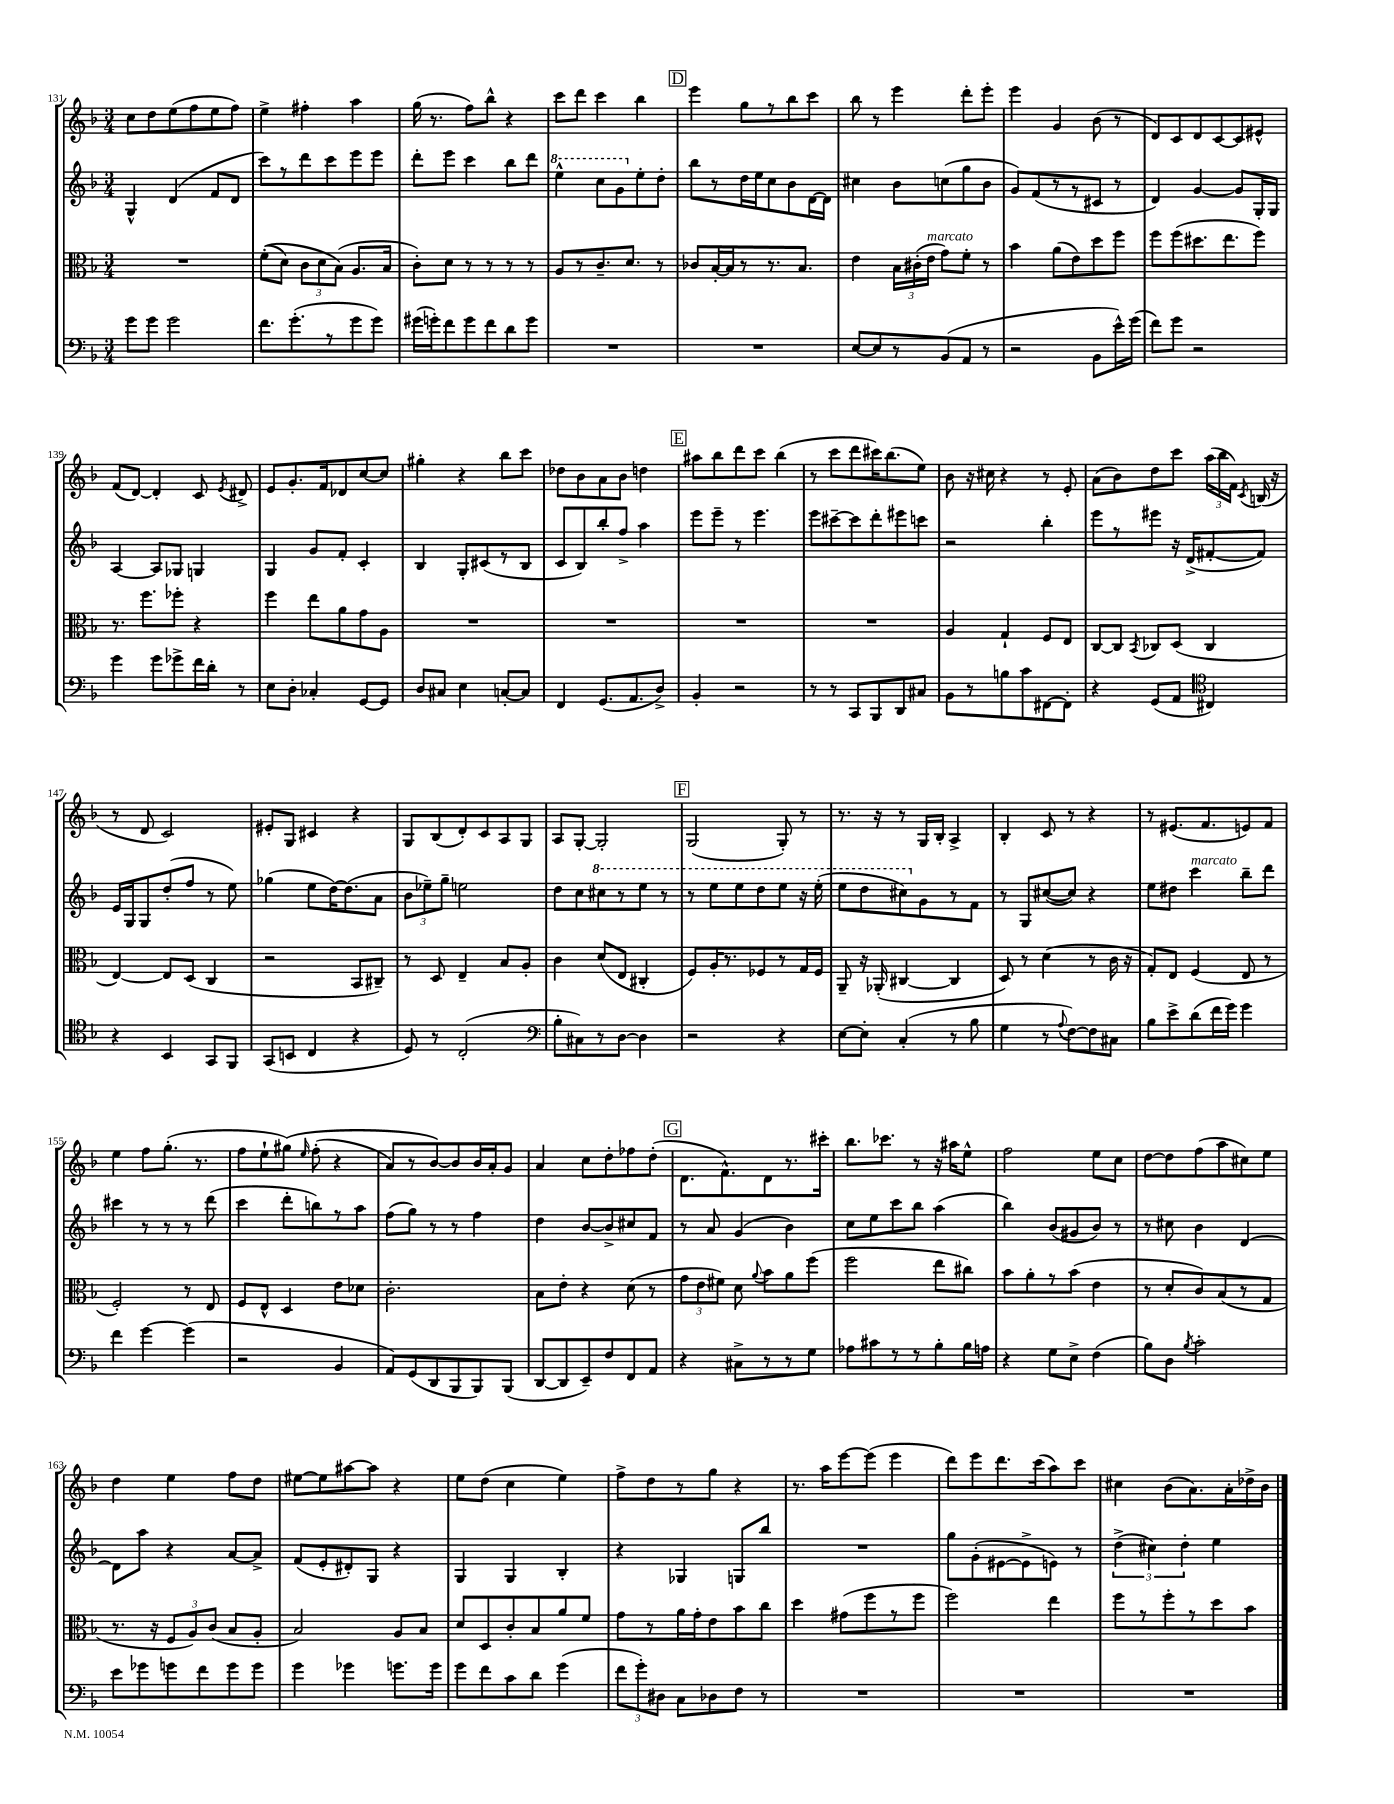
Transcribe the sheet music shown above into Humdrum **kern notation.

**kern	**kern	**kern	**kern
*part4	*part3	*part2	*part1
*staff4	*staff3	*staff2	*staff1
*clefF4	*clefC3	*clefG2	*clefG2
*k[b-]	*k[b-]	*k[b-]	*k[b-]
*M3/4	*M3/4	*M3/4	*M3/4
=131	=131	=131	=131
8g\L	2.r	4G^^/	8cc\L
8g\J	.	.	8dd\
2g\	.	(4d/	(8ee\
.	.	.	8ff\
.	.	8f/L	8ee\
.	.	8d/J	8ff\J)
=132	=132	=132	=132
8.f\L	((8f'\L	8ccc\L)	4ee^\
.	8d\J)	8r	.
(8.g'\	.	.	.
.	12c\L	8ddd\	4ff#X'\
.	12d\	.	.
8r	.	8ccc\	.
.	(12B-\J)	.	.
8g\	8.A/L	8eee\	4aa\
8g\J)	.	8eee\J	.
.	16B-/Jk	.	.
=133	=133	=133	=133
(16g#X\LL	8c'\L)	8ddd'\L	(16gg\
16gn'\J)	.	.	8.r
8f\	8d\J	8eee\J	.
8g\	8r	4ccc\	8ff\L)
8f\	8r	.	8bb-^^\J
8d\	8r	8bb-\L	4r
8g\J	8r	8ddd\J	.
=134	=134	=134	=134
*	*	*8va	*
2.r	8A/L	4eee^^\	8ccc\L
.	8r	.	8ddd\J
.	8.c~/	8ccc\L	4ccc\
.	.	8gg\	.
.	8.d/J	.	.
*	*	*X8va	*
.	.	8ee'\	4bb-\
.	8r	8dd'\J	.
!!LO:REH:place=s1:t=D
=135	=135	=135	=135
2.r	8c-X/L	8bb-\L	4eee\
.	[16B-'/L	8r	.
.	16B-/J]	.	.
.	8r	16dd\L	8gg\L
.	.	16ee\J	.
.	8.r	8cc\	8r
.	.	8b-\	8bb-\
.	8.B-/J	.	.
.	.	[16d\L	8ccc\J
.	.	16d\JJ]	.
=136	=136	=136	=136
[8E/L	4e\	4cc#X\	8bb-\
8E/]	.	.	8r
8r	24B-\LL	8b-\L	4eee\
.	(24c#X'\	.	.
!	!LO:TX:a:i:t=marcato	!	!
.	24e\JJ	.	.
(8BB-/	8g\L)	(8ccn\	.
8AA/J	8f'\J	8gg\	8ddd'\L
8r	8r	8b-\J	8eee'\J
=137	=137	=137	=137
2r	4b-\	8g/L)	4eee\
.	.	(8f/	.
.	(8a\L	8r	4g/
.	8e\)	8r	.
8BB-\L	8dd\	8c#X/J	(8b-\
16e^^\L)	8ff\J	8r	8r
(16g\JJ	.	.	.
=138	=138	=138	=138
8f\L)	8ff\L	4d/)	8d/L)
8g\J	(8ff\	.	8c/
2r	8.dd#X\	[4g/	8d/
.	.	.	[8c/
.	8.ee\	.	.
.	.	8g/L]	8c/]
.	8ff\J)	16G'/L	8e#X^^/J
.	.	16G/JJ	.
!!LO:LB:g=z
=139	=139	=139	=139
4g\	8.r	[4A/	(8f/L
.	.	.	[8d/J)
.	8.ff\L	.	.
8g\L	.	8A/L]	4d'/]
8g-X^\	8ff-X'\J	8G-X/J	.
16f\L	4r	4Gn/	8c/
16d'\JJ	.	.	.
.	.	.	8qe/
8r	.	.	8d#X^/
=140	=140	=140	=140
8E\L	4ff\	4G/	8e/L
8D'\J	.	.	8.g'/
4C-X'/	8ee\L	8g/L	.
.	.	.	16f/k
.	8a\	8f'/J	8d-X/
[8GG/L	8g\	4c'/	[8cc/
8GG/J]	8A\J	.	8cc/J]
=141	=141	=141	=141
8D/L	2.r	4B-/	4gg#X'\
8C#X/J	.	.	.
4E\	.	8G'/L	4r
.	.	(8c#X/	.
[8Cn'/L	.	8r	8bb-\L
8C/J]	.	8B-/J	8ccc\J
=142	=142	=142	=142
4FF/	2.r	8c/L	8dd-X\L
.	.	8B-/)	8b-\
(8.GG/L	.	8bb-'/	8a\
.	.	8ff^/J	8b-\J
8.AA/	.	.	.
.	.	4aa\	4ddn\
8D^/J)	.	.	.
!!LO:REH:place=s1:t=E
=143	=143	=143	=143
4BB-'/	2.r	8eee\L	8aa#X\L
.	.	8eee~\J	8bb-\
2r	.	8r	8ddd\
.	.	4.eee\	8ccc\J
.	.	.	(4bb-\
=144	=144	=144	=144
8r	2.r	8eee\L	8r
8r	.	[8ccc#X~\	8ccc\L
8CC/L	.	8ccc#\]	8ddd\
8BBB-/	.	8ddd'\	16ccc#X\K)
.	.	.	(8.bb-\
8DD/	.	8eee#X\	.
8C#X/J	.	8cccn\J	8ee\J)
=145	=145	=145	=145
8BB-\L	4A/	2r	8b-\
8r	.	.	16r
.	.	.	16cc#X\
8Bn\	4G`/	.	4r
8c\	.	.	.
[8FF#X\	8F/L	4bb-'\	8r
8FF#'\J]	8E/J	.	8e'/
=146	=146	=146	=146
4r	[8C/L	8eee\L	(8a\L
.	8C/J]	8r	8b-\)
.	8qBB-/	.	.
(8GG/L	8C-X/L	8eee#X\J	8dd\
8AA/J	(8D/J	16r	8ccc\J
.	.	(16d^/KL	.
*clefC4	*	*	*
4C#X/)	4C-/	[8f#X'/	(24aa\LL
.	.	.	24bb-\
.	.	.	24f\JJ)
.	.	.	8qc/
.	.	8f#/J])	(16Bn/
.	.	.	16r
!!LO:LB:g=z
=147	=147	=147	=147
4r	[4E/)	16e/LL	8r
.	.	16G/J	.
.	.	8G/	8d/
4BB-/	8E/L]	(8dd'/	2c/)
.	(8D/J	8ff/J	.
8GG/L	4C/	8r	.
8FF/J	.	8ee\)	.
=148	=148	=148	=148
(8GG/L	2r	(4gg-X\	8e#X'/L
8BBn/J	.	.	8G/J
4C/	.	8ee\L	4c#X/
.	.	[16dd\K)	.
.	.	(8.dd\]	.
4r	8BB-/L	.	4r
.	8C#X~/J)	8a\J	.
=149	=149	=149	=149
8D/)	8r	12b-\L	8G/L
.	.	12ee-X~\)	.
8r	8D/	.	(8B-/
.	.	12gg~\J	.
(2C'/	4E~/	2een\	8d'/)
.	.	.	8c/
.	8B-/L	.	8A/
.	8A'/J	.	8G/J
=150	=150	=150	=150
*clefF4	*	*	*
8B-'\L	4c\	8dd\L	8A/L
8C#X\)	.	8cc\	[8G'/J
*	*	*8va	*
8r	(8d/L	8ccc#X\	2G'/]
[8D\J	8E/J	8r	.
4D\]	4C#X'/	8eee\J	.
.	.	8r	.
!!LO:REH:place=s1:t=F
=151	=151	=151	=151
2r	8F/L)	8r	(2G/
.	16A'/K	8eee\L	.
.	8.r	.	.
.	.	8eee\	.
.	8F-X/	8ddd\	.
4r	8r	8eee\J	8G'/)
.	16G/L	16r	8r
.	16F-/JJ	(16eee'\	.
=152	=152	=152	=152
[8E\L	8AA~/	8eee\L	8.r
8E'\J]	16r	8ddd\	.
.	(16AA-X'/	.	16r
(4C'/	[4C#X/	8ccc#X\)	8r
*	*	*X8va	*
.	.	8g\	16G/LL
.	.	.	16B-'/JJ
8r	4C#/]	8r	4A^/
8B-\	.	8f\J	.
=153	=153	=153	=153
4G\	8D/)	8r	4B-'/
.	8r	8G/L	.
8r	(4d\	([8cc#X/	8c/
8qqA/	.	.	.
[8F\L)	.	8cc#/J])	8r
8F\]	8r	4r	4r
8C#X\J	16c\	.	.
.	16r	.	.
=154	=154	=154	=154
8B-\L	8G'/L)	8ee\L	8r
8e^\	8E/J	8dd#X\J	(8.e#X/L
!	!	!LO:TX:a:i:t=marcato	!
(8d\	(4F/	4ccc\	.
.	.	.	8.f/
16f\L	.	.	.
16g\JJ)	.	.	.
4g\	8E/	8bb-~\L	8en/)
.	8r	8ddd\J	8f/J
!!LO:LB:g=z
=155	=155	=155	=155
4f\	2F'/)	4ccc#X\	4ee\
[4g\	.	8r	8ff\L
.	.	8r	(8.gg'\J
(4g\]	8r	8r	.
.	.	.	8.r
.	8E/	(8ddd\	.
=156	=156	=156	=156
2r	8F/L	4ccc\	8ff\L
.	8E^^/J	.	8ee`\
.	4D/	8ddd'\L	(8gg#X\J)
.	.	.	16qqee/
.	.	8bbn\)	(8ff'\
4BB-/	8e\L	8r	4r
.	8d-X\J	8aa\J	.
=157	=157	=157	=157
8AA/L)	2.c'\	(8ff\L	8a/L)
(8GG/	.	8gg\J)	8r
8DD/	.	8r	[8b-/)
8BBB-/	.	8r	8b-/]
8BBB-/)	.	4ff\	16b-/L
.	.	.	16a'/J
(8BBB-/J	.	.	8g/J
=158	=158	=158	=158
[8DD/L	8B-\L	4dd\	4a/
8DD/]	8e'\J	.	.
8EE~/)	4r	[8b-/L	8cc\L
8F/	.	8b-^/]	8dd'\
8FF/	(8d\	8cc#X/	8ff-X\
8AA/J	8r	8f/J	(8dd'\J
!!LO:REH:place=s1:t=G
=159	=159	=159	=159
4r	12g\L	8r	8.d\L
.	12e\	.	.
.	.	8a/	.
.	12f#X\J)	.	.
.	.	.	8.f^^\)
8C#X^\L	8d\	(4g/	.
.	8qqa/	.	.
8r	8b-\L	.	8d\
8r	8a\	4b-\)	8.r
8G\J	(8ff\J	.	.
.	.	.	16ccc#X'\Jk
=160	=160	=160	=160
8A-X\L	2ff\	8cc\L	8.bb-\L
8c#X\	.	8ee\	.
.	.	.	8.ccc-X\J
8r	.	8ccc\	.
8r	.	8bb-\J	8r
8B-'\	8ee\L	(4aa\	16r
.	.	.	16aa#X\KL
16B-\L	8cc#X\J)	.	8ee^^\J
16An\JJ	.	.	.
=161	=161	=161	=161
4r	8b-\L	4bb-\)	2ff\
.	8a'\	.	.
8G\L	8r	(8b-/L	.
8E^\J	(8b-\J	8g#X/	.
(4F\	4e\	8b-/J)	8ee\L
.	.	8r	8cc\J
=162	=162	=162	=162
8B-\L)	8r	8r	[8dd\L
8D\J	8d'/L	8cc#X\	8dd\]
8qB-/	.	.	.
2c'\	8c/)	4b-\	(8ff\
.	(8B-/	.	8aa\
.	8r	[4d/	8cc#X\)
.	8G/J	.	8ee\J
!!LO:LB:g=z
=163	=163	=163	=163
8e\L	8.r	8d\L]	4dd\
8g-X\	.	8aa\J	.
.	16r	.	.
8gn\	12F/L	4r	4ee\
.	12A/)	.	.
8f\	.	.	.
.	(12c/J	.	.
8g\	8B-/L	[8a/L	8ff\L
8g\J	8A'/J	8a^/J]	8dd\J
=164	=164	=164	=164
4g\	2B-/)	(8f/L	[8ee#X\L
.	.	8e'/	8ee#\]
4g-X\	.	8d#X'/)	[8aa#X\
.	.	8G/J	8aa#\J]
8.gn\L	8A/L	4r	4r
.	8B-/J	.	.
16g\Jk	.	.	.
=165	=165	=165	=165
8g\L	8d/L	4G/	8ee\L
8f\	8D/	.	(8dd\J
8c\	8c'/	4G/	4cc\
8d\J	8B-/	.	.
(4g\	8a/	4B-'/	4ee\)
.	8f/J	.	.
=166	=166	=166	=166
12f\L	8g\L	4r	8ff^\L
12g'\)	.	.	.
.	8r	.	8dd\
12D#X\J	.	.	.
8C\L	16a\L	4G-X/	8r
.	16g'\J	.	.
8D-X\	8e\	.	8gg\J
8F\J	8b-\	8Gn/L	4r
8r	8cc\J	8bb-/J	.
=167	=167	=167	=167
2.r	4dd\	2.r	8.r
.	.	.	16aa\KL
.	(8g#X\L	.	[8eee\
.	8ff\	.	(8eee\J]
.	8r	.	4eee\
.	8ff\J	.	.
=168	=168	=168	=168
2.r	2ff\)	8gg\L	8ddd\L)
.	.	(8g'\	8eee\
.	.	[8e#X\	8.ddd\
.	.	8e#^\]	.
.	.	.	(16ccc\k
.	4ee\	8en\J)	8aa\)
.	.	8r	8ccc\J
=169	=169	=169	=169
2.r	8ff\L	(6dd^\	4cc#X\
.	8r	.	.
.	.	6cc#X\)	.
.	8ff'\	.	(8b-\L
.	.	6dd'\	.
.	8r	.	8.a\)
.	8dd\	4ee\	.
.	.	.	16a'\L
.	8b-\J	.	16dd-X^\
.	.	.	16b-\JJ
==	==	==	==
*-	*-	*-	*-
